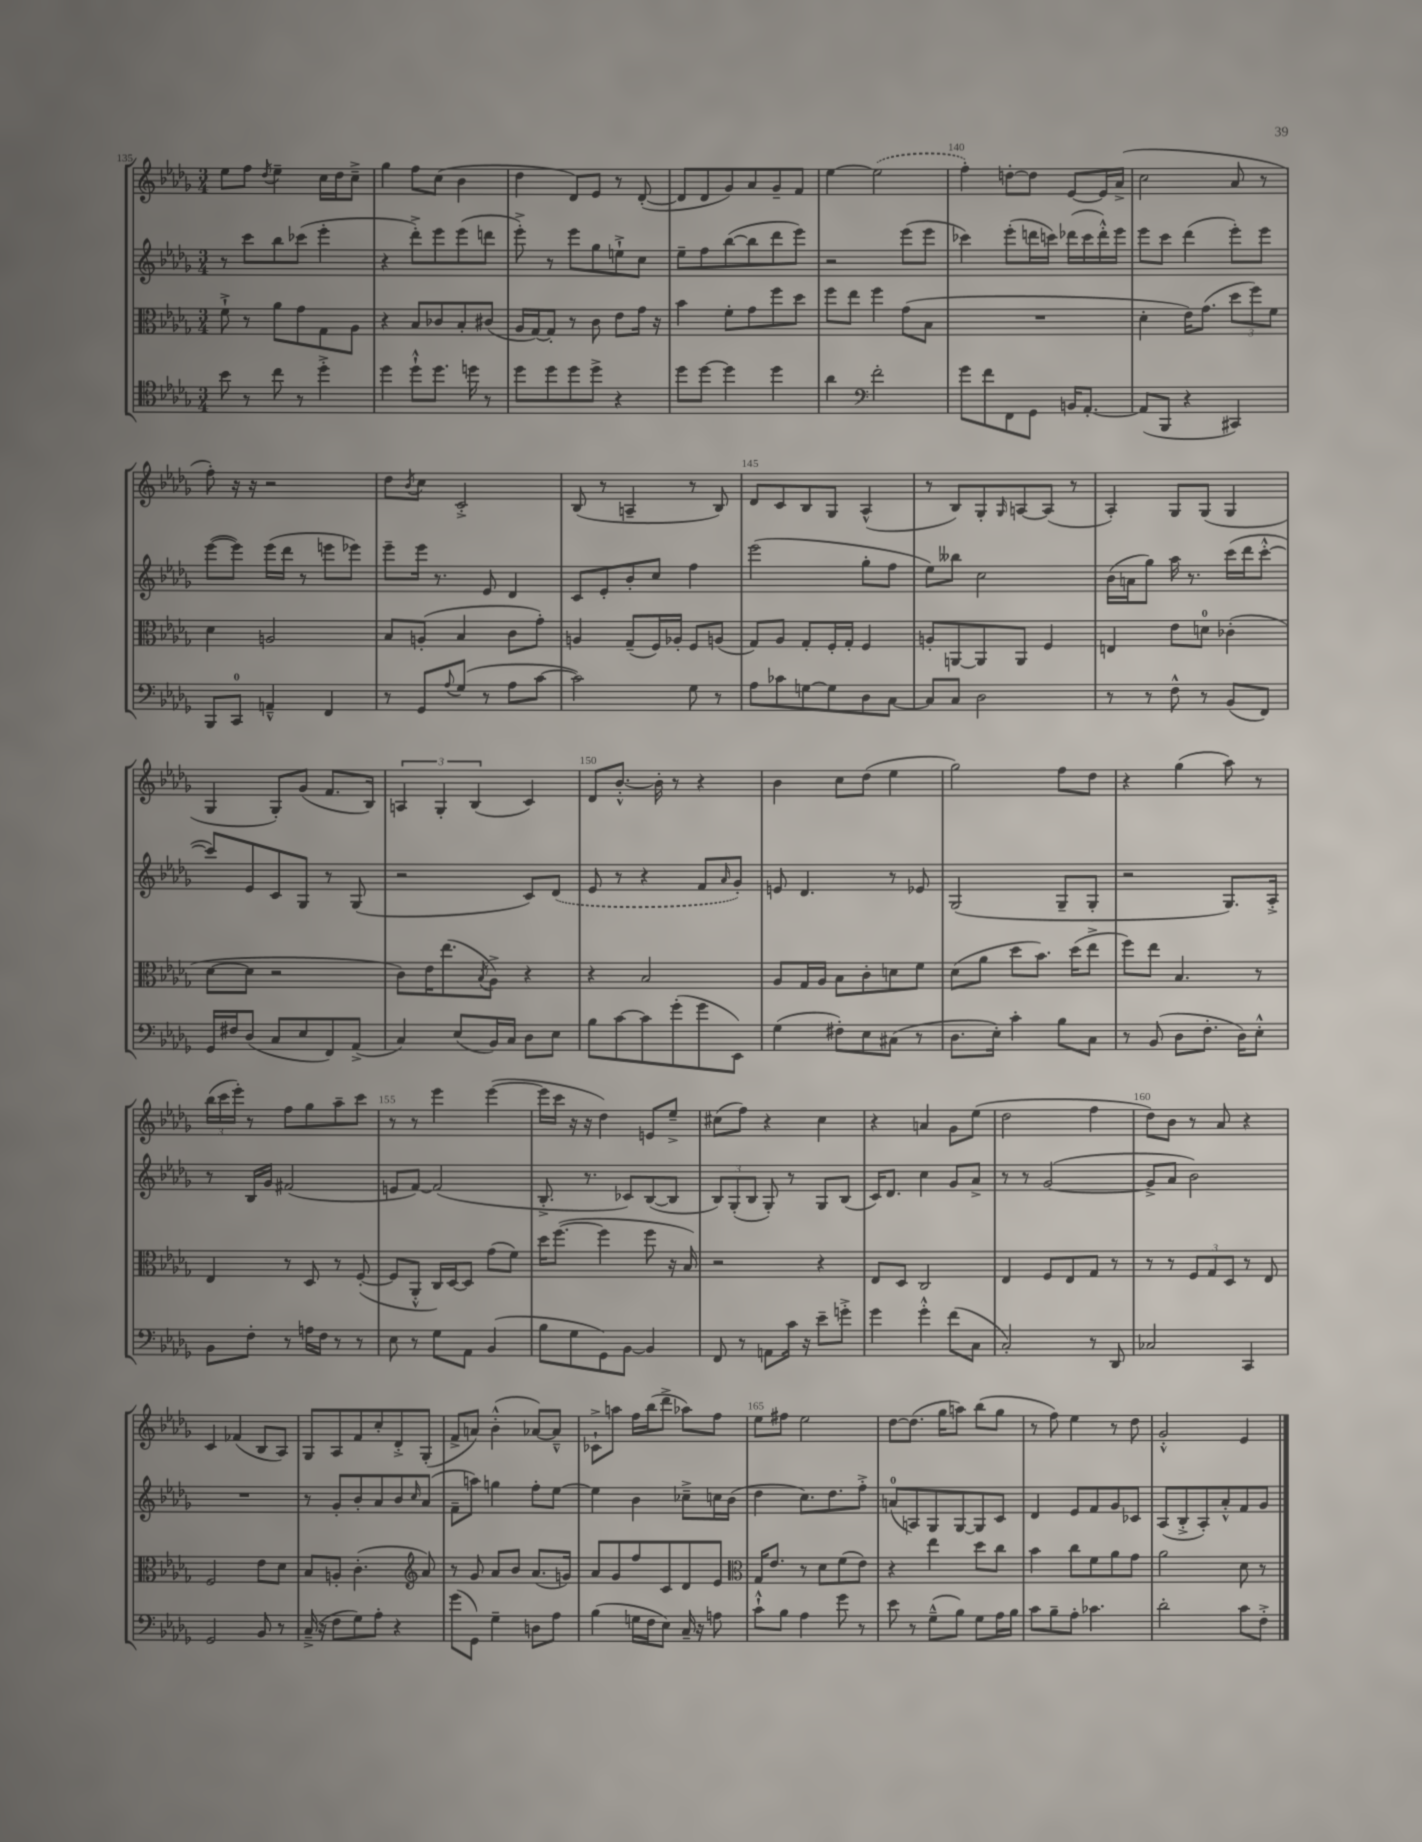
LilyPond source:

<<
\new StaffGroup <<
\new Staff = "s0" {
    \clef treble \key des \major \numericTimeSignature \time 3/4
    ees''8 f''8 \acciaccatura { des''8 } ees''4-- c''16 des''16 c''8---> |
    ges''4 f''8 c''8( bes'4 |
    des''4 des'8) ees'8 r8 des'8~-.( |
    des'8 des'8 ges'8) aes'8 ges'8-- f'8 |
    ees''4~ \once \slurDashed ees''2( |
    f''4-.) d''8~-. d''8 ees'8~ ees'16 aes'16->( |
    c''2 aes'8 r8 |
    f''8-.) r16 r16 r2 |
    des''8 \acciaccatura { bes'8 } c''8 c'2-.-> |
    bes8( r8 a4-- r8 bes8) |
    des'8 c'8 bes8 ges8 aes4-^( |
    r8 bes8) ges8-. \grace { ges16 } a8~ a8( r8 |
    aes4-.) ges8 ges8( ges4 |
    ges4 ges8-.) ges'8( f'8. bes16) |
    \tuplet 3/2 { a4 ges4-. bes4( } c'4) |
    des'8 bes'8.~-.-^ bes'16-. r8 r4 |
    bes'4 c''8 des''8( ees''4 |
    ges''2) f''8 des''8 |
    r4 ges''4( aes''8) r8 |
    \tuplet 3/2 { bes''16( c'''16 ees'''16-.) } r8 f''8 ges''8 aes''8-- c'''8 |
    r8 r8 ees'''4 ees'''4~( |
    ees'''16 c'''16 r16 r16 des''4) e'8 ees''8---> |
    cis''8( f''8) r4 cis''4 |
    r4 a'4 ges'8 ees''8( |
    des''2 f''4 |
    des''8) bes'8 r8 aes'8 r4 |
    c'4 fes'4( bes8 aes8) |
    ges8 aes8 f'8 c''8-. des'8-.-> ges8-.( |
    f'8-> a'8) bes'4-.-^( aes'8~) aes'8---^ |
    ces'8-!-> a''8 f''16 bes''16( des'''8-> aes''8) f''8 |
    ees''8 fis''8 ees''2 |
    des''8~ des''8.( ges''16 a''8) bes''8( ges''8 |
    r8 f''8) ees''4 r8 des''8 |
    ges'2-.-^ ees'4 \bar "|." |
}
\new Staff = "s1" {
    \clef treble \key des \major \numericTimeSignature \time 3/4
    r8 c'''8 bes''8 ces'''8( ees'''4-. |
    r4 des'''8-.->) ees'''8 ees'''8( d'''8 |
    ees'''8-.->) r8 ees'''8 ges''8 e''8-!-> c''8 |
    ees''8-- f''8 bes''8~( bes''8 des'''8 ees'''8) |
    r2 ees'''8( ees'''8 |
    ces'''4) ees'''8-.( d'''16 c'''16) des'''16( c'''16 des'''16-.-^) ees'''16 |
    ees'''8 c'''8 des'''4( ees'''8-.) ees'''8 |
    ees'''8~( ees'''8) ees'''16( des'''16 r8 e'''8 ees'''8) |
    ees'''8-- ees'''16 r8. ees'8 des'4 |
    c'8 ees'8-. bes'8-. c''8 f''4 |
    ees'''2( ges''8-. f''8 |
    ees''8) beses''8 c''2 |
    bes'16( a'16 ges''8) aes''16 r8. c'''16( des'''16 c'''8~-.-^ |
    c'''8) ees'8 c'8 ges8 r8 ges8( |
    r2 c'8) \once \slurDashed des'8( |
    ees'8 r8 r4 f'8 \grace { aes'16 } ges'8-.) |
    e'8 des'4. r8 ees'8 |
    ges2( ges8-- ges8-. |
    r2 ges8.) aes16-.-> |
    r8 bes16 ges'16 fis'2( |
    e'8 f'8~) f'2( |
    bes8.-.-> r8. ces'8) bes8~( bes8 |
    \tuplet 3/2 { bes8) ges8-.( bes8 } ges8-.) r8 ges8 bes8( |
    c'16) des'8. c''4 ges'8 aes'8-> |
    r8 r8 ges'2~( |
    ges'8-> aes'8 bes'2) |
    R2. |
    r8 ges'8-. bes'8-. aes'8 bes'8 \grace { c''16 } aes'8( |
    f'8-- a''8) g''4 f''8-. ees''8~ |
    ees''4 bes'4 ces''8---> c''16 bes'16( |
    des''4 c''8.) des''8. f''8-.-> |
    a'8-0( a8) ges8 ges8~ ges8 c'8 |
    des'4 ees'8 f'8 ges'8 ces'8 |
    aes8( bes8-.-> aes8-.) aes'8-.-^ f'8 ges'8 \bar "|." |
}
\new Staff = "s2" {
    \clef alto \key des \major \numericTimeSignature \time 3/4
    f'8-!-> r8 aes'8 ges'8 ges8 aes8 |
    r4 bes8 ces'8 bes8-. cis'8( |
    aes16 ges16~) ges8-. r8 c'8 ees'8 ges'16 r16 |
    bes'4 f'8-. ges'8 f''8 des''8 |
    f''8 ees''8 f''4 ges'8( bes8 |
    R2. |
    des'4-. ees'16) ges'8.( \tuplet 3/2 { des''8 f''8) f'8 } |
    des'4 a2 |
    bes8 a8-.( bes4 c'8 ges'8-.) |
    a4 ges8--( f16) aes16-. f8 a8( |
    ges8) aes8 ges8-. f16-. ges16-. f4 |
    a8-. a,8~ a,8 a,8 f4 |
    e4 ees'8 d'8-0 ces'4-.( |
    des'8~ des'8 r2 |
    c'8) ees'16 ees''8.( \acciaccatura { bes8 } aes8->) r4 |
    r4 bes2 |
    aes8 ges16 aes16 bes8 c'8-. d'8 f'8 |
    des'8( aes'8 des''8 bes'8.) des''16( ees''8-> |
    f''8) ees''8 bes4. r8 |
    ees4 r8 des8 r8 f8~-.( |
    f8 aes,8-.-^ c16) des16~ des8 ges'8( f'8) |
    des''16 f''8.~( f''4 f''8 r16 bes16) |
    r2 r4 |
    ees8 des8 c2 |
    ees4 f8 ees8 ges8 r8 |
    r8 r8 \tuplet 3/2 { f8 ges8 des8 } r8 ees8 |
    f2 ees'8 des'8 |
    bes8 a8-. c'4.-.( \clef treble aes'8) |
    r8 ges'8 aes'8 bes'8 aes'8.( g'16) |
    aes'8 ges'8 f''8 c'8 des'8 ees'8 |
    \clef alto ges16 ees'8. r8 des'8 f'8( ees'8) |
    r4 ees''4 des''8 c''8 |
    bes'4 c''8 f'8 aes'8 ges'8 |
    aes'2 des'8 r8 \bar "|." |
}
\new Staff = "s3" {
    \clef tenor \key des \major \numericTimeSignature \time 3/4
    bes'8 r8 c''8 r8 des''4-.-> |
    des''4 des''8-!-^ des''8. d''16 r8 |
    des''8 des''8 des''8 des''8-> r4 |
    des''8 des''8~ des''4 des''4 |
    aes'4 \clef bass f'2-. |
    ges'8 f'8 f,8 ges,8 b,16 aes,8.~-. |
    aes,8( bes,,8 r4 cis,4) |
    bes,,8 c,8-0 a,4---^ f,4 |
    r8 ges,8 \appoggiatura { aes8 } ges8( r8 aes8 c'8~ |
    c'2) ges8 r8 |
    aes8 ces'8 g8~ g8 des8 c8~ |
    c8 c8 des2 |
    r8 r8 f8-^ r8 bes,8( f,8) |
    ges,16 fis16 des8( c8 ees8 f,8) aes,8->( |
    c4) ees8( bes,16) c16 des8 ees8 |
    bes8 c'8~ c'8 ges'8-.( ges'8 ees,8) |
    ges4( fis8-.) ees8 cis8( r8 |
    des8. ees16-.) c'4-. bes8 c8 |
    r8 bes,8( des8 f8.-. des16) ees8-.-^ |
    bes,8 f8-. r8 a16 f16 r8 r8 |
    ees8 r8 ges8 aes,8 bes,4( |
    bes8 ges8 ges,8) bes,8~ bes,4 |
    f,8 r8 a,8 c'16 r16 ees'8-- g'8-.-> |
    ges'4 ges'4-.-^ f'8( c8 |
    c2-.) r8 des,8 |
    ces2 c,4 |
    ges,2 bes,8 r8 |
    c16--->( r16 f8 ges8) aes8-. r4 |
    ges'8( ges,8) ges4-- d8 aes8 |
    bes4( g16 f16 ees8) c16-- r16 a8 |
    c'8-!-^ bes8 aes4 ges'8 r8 |
    ees'8 r8 ges8---^( bes8) ges8 aes16 bes16 |
    c'8 bes8-- aes8-. ces'4. |
    des'2-. c'8 f8-.-> \bar "|." |
}
>>
>>
\layout { \context { \Score currentBarNumber = #135 \override BarNumber.break-visibility = ##(#f #t #t) barNumberVisibility = #(every-nth-bar-number-visible 5) } }
